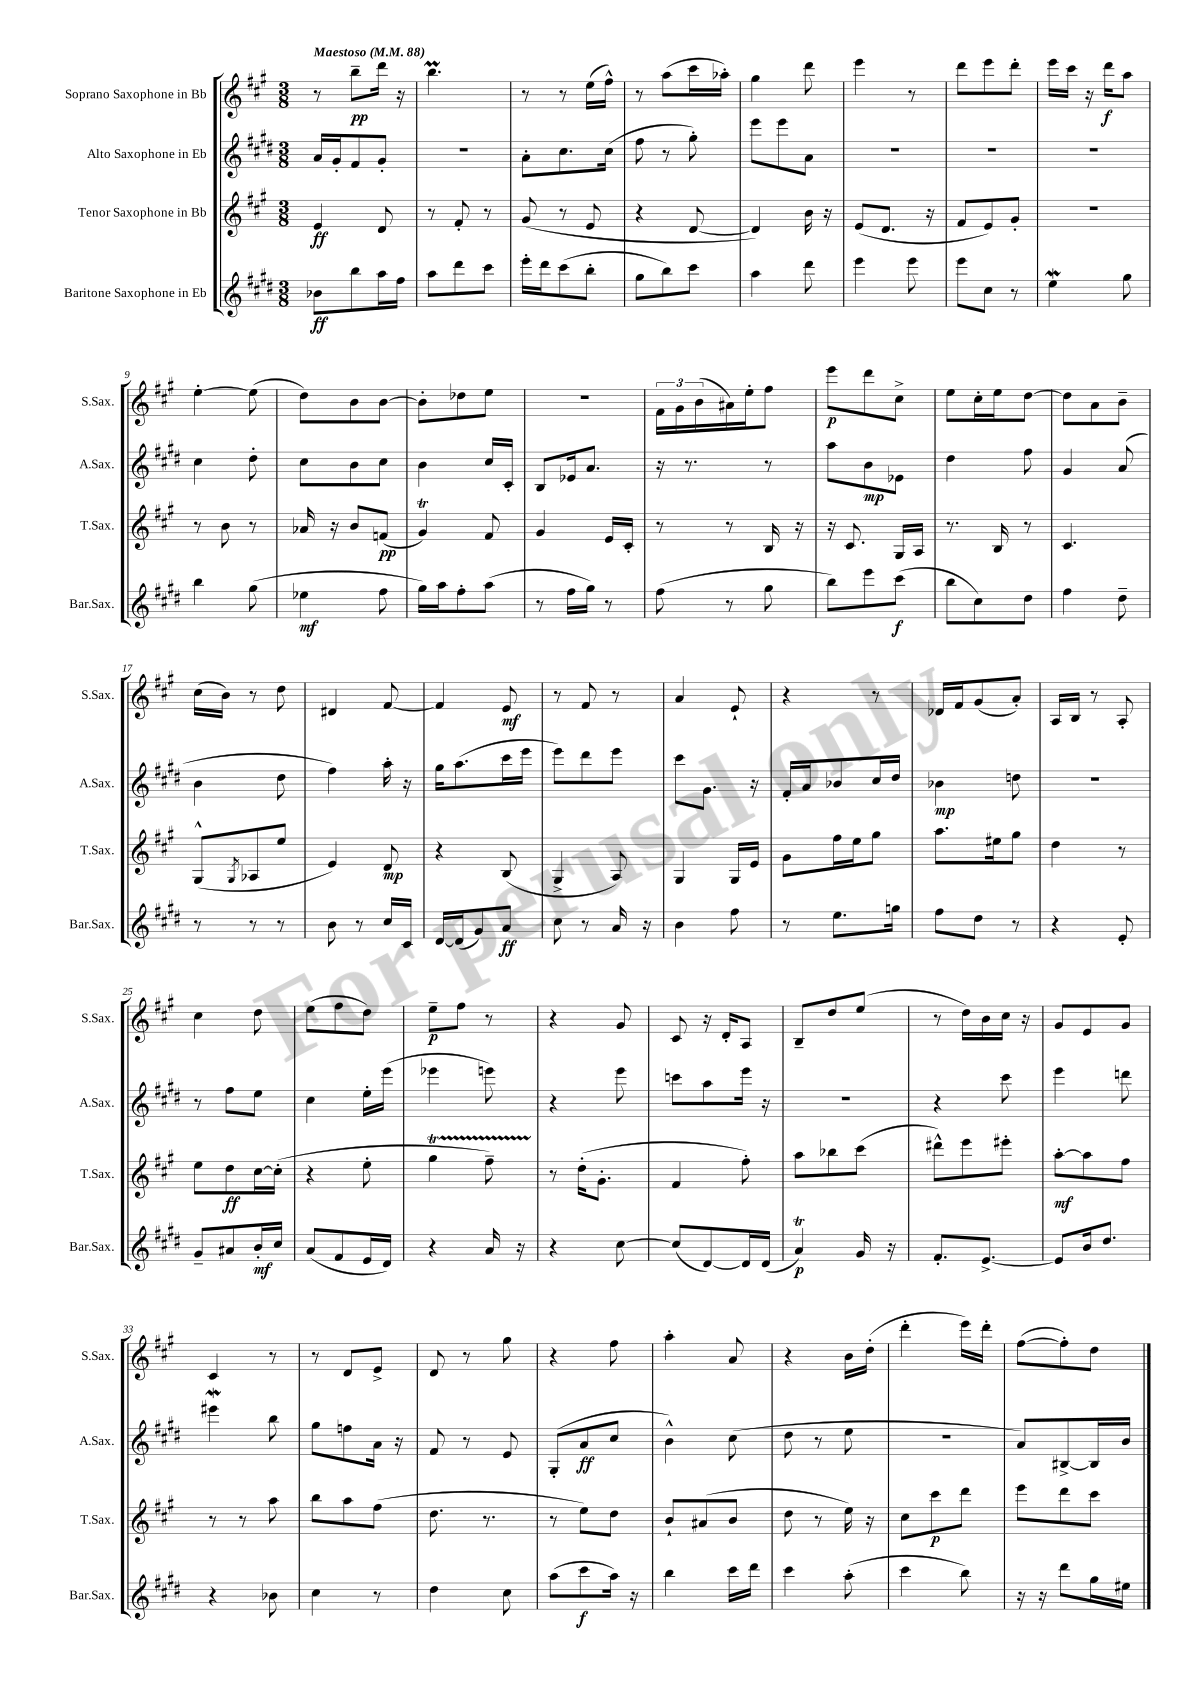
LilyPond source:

<<
\new StaffGroup <<
\new Staff = "s0" \with { instrumentName = "Soprano Saxophone in Bb" shortInstrumentName = "S.Sax." } {
    \clef treble \key a \major \numericTimeSignature \time 3/8 \tempo "Maestoso" 4 = 88
    r8 b''8--\pp d'''16 r16 |
    b''4.\prall |
    r8 r8 e''16( fis''16-^) |
    r8 a''8( cis'''16 aes''16-.) |
    gis''4 d'''8 |
    e'''4 r8 |
    d'''8 e'''8 d'''8-. |
    e'''16 cis'''16 r16 d'''16\f a''8 |
    e''4~-. e''8( |
    d''8) b'8 b'8~ |
    b'8-. des''8 e''8 |
    R4. |
    \tuplet 3/2 { fis'16 gis'16 b'16( } ais'16) e''16-. fis''8 |
    e'''8\p d'''8 cis''8-> |
    e''8 cis''16-. e''16 d''8~ |
    d''8 a'8 b'8-- |
    cis''16( b'16) r8 d''8 |
    dis'4 fis'8~ |
    fis'4 e'8\mf |
    r8 fis'8 r8 |
    a'4 e'8-! |
    r4 r8 |
    des'16 fis'16 gis'8( a'8-.) |
    a16 b16 r8 a8-. |
    cis''4 d''8 |
    e''8( fis''8 d''8) |
    e''8--\p fis''8 r8 |
    r4 gis'8 |
    cis'8 r16 d'16-. a8 |
    b8-- d''8 e''8( |
    r8 d''16) b'16 cis''16 r16 |
    gis'8 e'8 gis'8 |
    cis'4 r8 |
    r8 d'8 e'8-> |
    d'8 r8 gis''8 |
    r4 fis''8 |
    a''4-. a'8 |
    r4 b'16 d''16-.( |
    d'''4-. e'''16) d'''16-. |
    fis''8~( fis''8-.) d''8 \bar "|." |
}
\new Staff = "s1" \with { instrumentName = "Alto Saxophone in Eb" shortInstrumentName = "A.Sax." } {
    \clef treble \key e \major \numericTimeSignature \time 3/8
    a'16 gis'16-. fis'8 gis'8-. |
    R4. |
    a'8-. cis''8. cis''16( |
    fis''8 r8 gis''8-.) |
    e'''8 e'''8 a'8 |
    R4. |
    R4. |
    R4. |
    cis''4 dis''8-. |
    cis''8 b'8 cis''8 |
    b'4 cis''16 cis'16-. |
    b8 ees'16 a'8. |
    r16 r8. r8 |
    a''8 b'8\mp ees'8 |
    dis''4 fis''8 |
    gis'4 a'8( |
    b'4 dis''8 |
    fis''4) a''16-. r16 |
    gis''16 a''8.( cis'''16 e'''16 |
    e'''8) dis'''8 e'''8 |
    cis'''8 gis'8. r16 |
    fis'16-. a'16 bes'8 cis''16 dis''16 |
    bes'4\mp d''8 |
    R4. |
    r8 fis''8 e''8 |
    cis''4 e''16-. e'''16( |
    ees'''4 e'''8) |
    r4 e'''8 |
    c'''8 a''8 e'''16 r16 |
    R4. |
    r4 cis'''8 |
    e'''4 d'''8 |
    eis'''4\mordent b''8 |
    gis''8 f''8 a'16 r16 |
    fis'8 r8 e'8 |
    gis8-.( a'8\ff cis''8 |
    b'4-^) cis''8( |
    dis''8 r8 e''8 |
    R4. |
    a'8) bis8~-> bis16 b'16 \bar "|." |
}
\new Staff = "s2" \with { instrumentName = "Tenor Saxophone in Bb" shortInstrumentName = "T.Sax." } {
    \clef treble \key a \major \numericTimeSignature \time 3/8
    e'4\ff d'8 |
    r8 fis'8-. r8 |
    gis'8( r8 e'8 |
    r4 d'8~ |
    d'4) b'16 r16 |
    e'8( d'8. r16 |
    fis'8 e'8) gis'8-. |
    R4. |
    r8 b'8 r8 |
    aes'16 r16 b'8 f'8\pp( |
    gis'4\trill) fis'8 |
    gis'4 e'16 cis'16-. |
    r8 r8 b16 r16 |
    r16 cis'8. gis16 a16 |
    r8. b16 r8 |
    cis'4. |
    gis8-^( \acciaccatura { gis8 } aes8 e''8 |
    e'4) d'8\mp |
    r4 b8( |
    gis4-> a8) |
    gis4 gis16 e'16 |
    gis'8 fis''16 e''16 gis''8 |
    a''8. eis''16 gis''8 |
    d''4 r8 |
    e''8 d''8\ff cis''16~ cis''16-.( |
    r4 e''8-. |
    gis''4\startTrillSpan fis''8--) |
    r8\stopTrillSpan d''16-.( gis'8.-. |
    fis'4 fis''8-.) |
    a''8 bes''8 cis'''8( |
    dis'''8-^) e'''8 eis'''8-. |
    a''8~-.\mf a''8 fis''8 |
    r8 r8 a''8 |
    b''8 a''8 fis''8( |
    d''8. r8. |
    r8 e''8) d''8 |
    b'8-! ais'8( b'8 |
    d''8 r8 e''16) r16 |
    cis''8 cis'''8\p d'''8 |
    e'''8 d'''8 cis'''8 \bar "|." |
}
\new Staff = "s3" \with { instrumentName = "Baritone Saxophone in Eb" shortInstrumentName = "Bar.Sax." } {
    \clef treble \key e \major \numericTimeSignature \time 3/8
    bes'8\ff b''8 a''16 fis''16 |
    a''8 dis'''8 cis'''8 |
    e'''16-. dis'''16 cis'''8( b''8-. |
    gis''8 b''8) cis'''8 |
    a''4 dis'''8 |
    e'''4 e'''8 |
    e'''8 cis''8 r8 |
    e''4\mordent gis''8 |
    b''4 gis''8( |
    ees''4\mf fis''8 |
    gis''16) a''16 fis''8-. a''8( |
    r8 fis''16 gis''16) r8 |
    fis''8( r8 gis''8 |
    b''8) e'''8 cis'''8\f( |
    b''8 cis''8) dis''8 |
    fis''4 dis''8-- |
    r8 r8 r8 |
    b'8 r8 cis''16 cis'16 |
    dis'16~ dis'16( gis'8) a'8\ff |
    cis''8 r8 a'16 r16 |
    b'4 fis''8 |
    r8 e''8. g''16 |
    fis''8 dis''8 r8 |
    r4 e'8-. |
    gis'8-- ais'8 b'16-.\mf cis''16 |
    a'8( fis'8 e'16 dis'16) |
    r4 a'16 r16 |
    r4 cis''8~ |
    cis''8( dis'8~) dis'16 dis'16( |
    a'4\trill\p) gis'16 r16 |
    fis'8.-. e'8.~-> |
    e'8 b'16 dis''8. |
    r4 bes'8 |
    cis''4 r8 |
    dis''4 cis''8 |
    a''8( cis'''8\f a''16) r16 |
    b''4 cis'''16 dis'''16 |
    cis'''4 a''8-.( |
    cis'''4 b''8) |
    r16 r16 dis'''8 gis''16 eis''16 \bar "|." |
}
>>
>>
